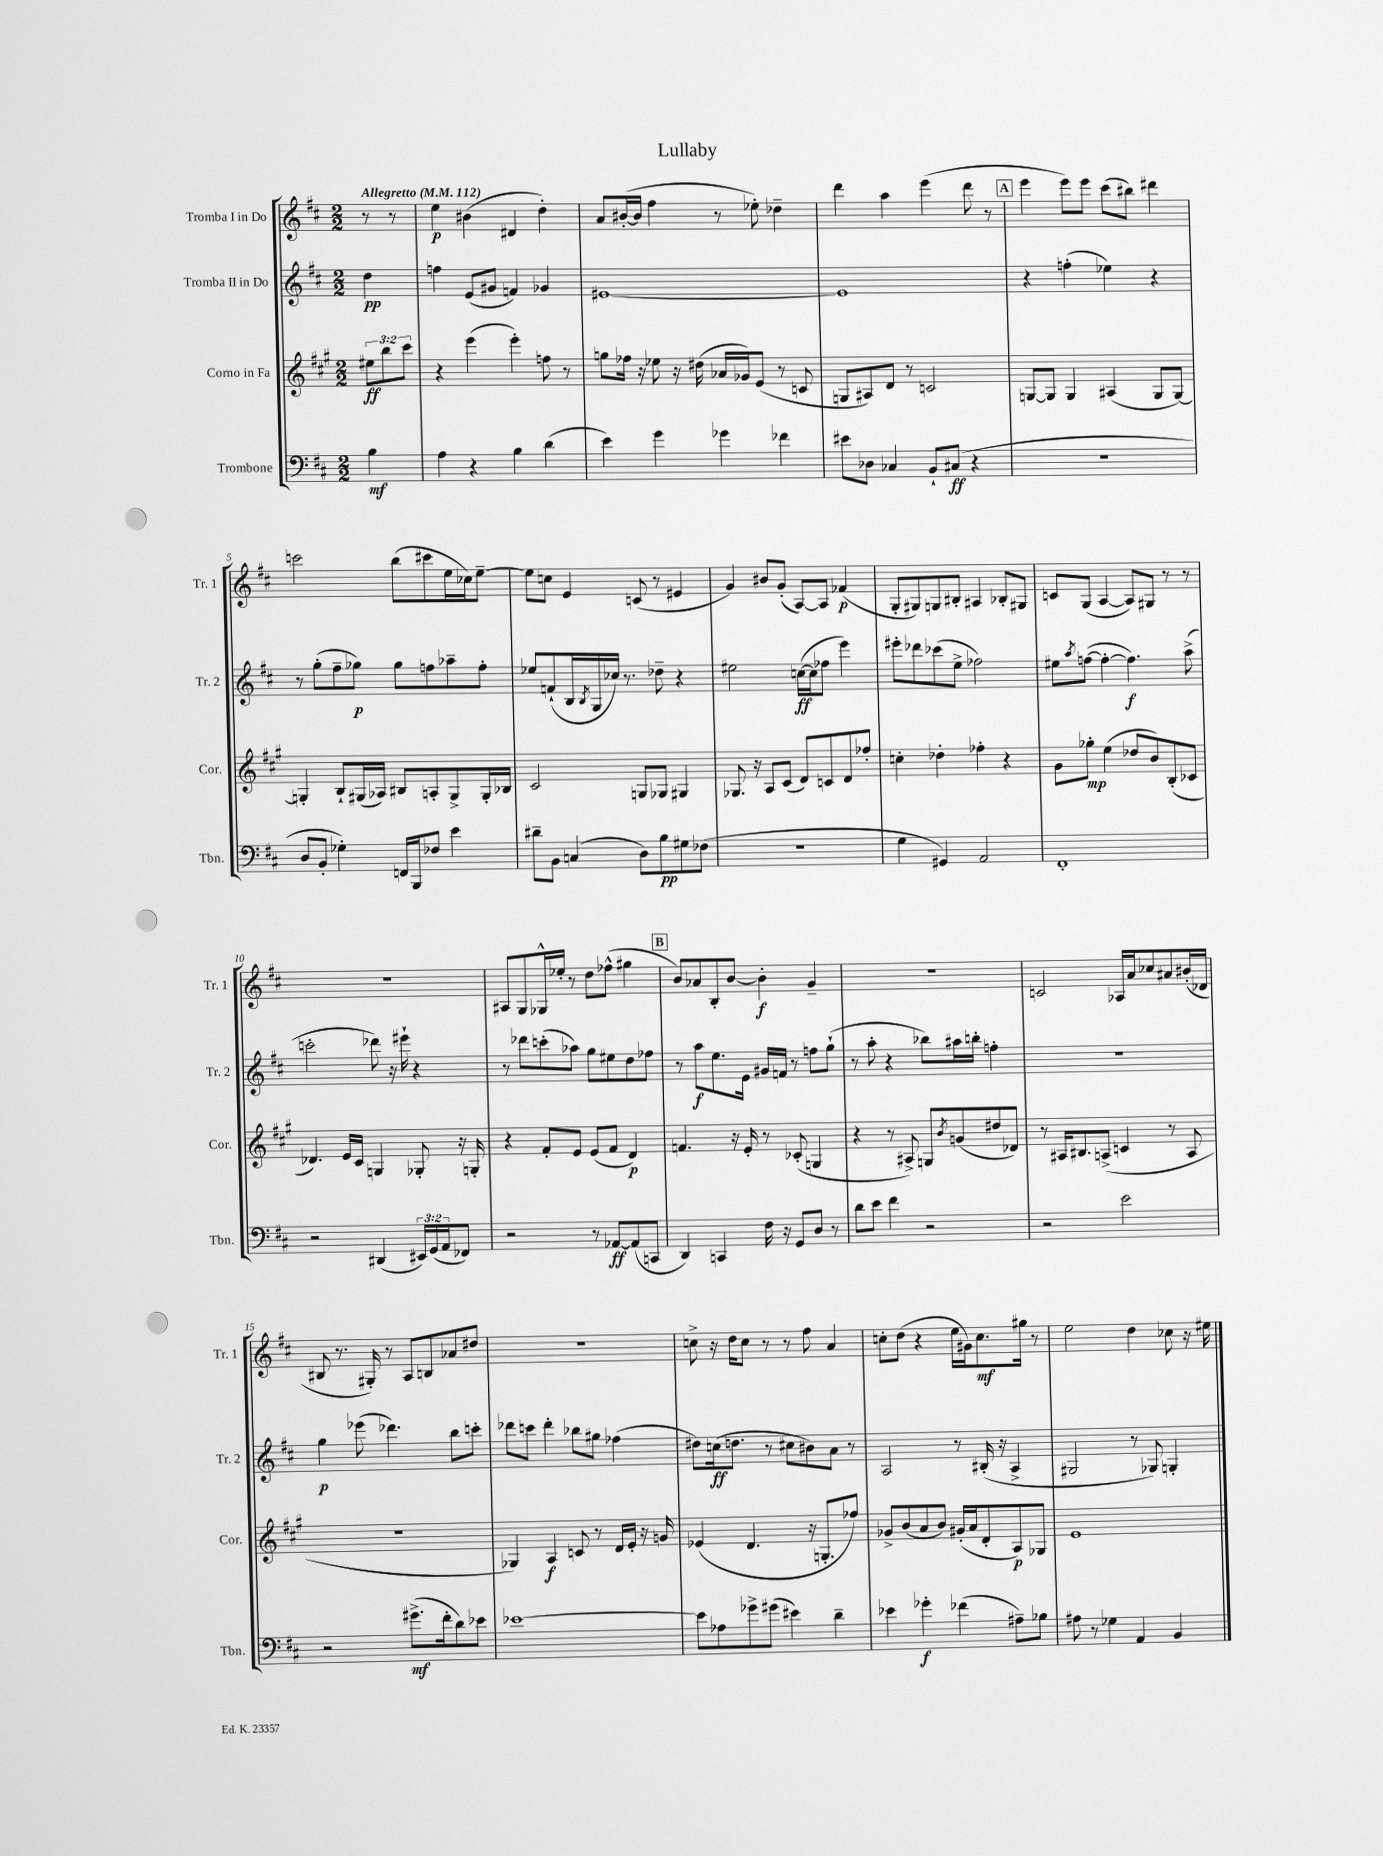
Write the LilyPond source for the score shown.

\header { title = "Lullaby" }
<<
\new StaffGroup <<
\new Staff = "s0" \with { instrumentName = "Tromba I in Do" shortInstrumentName = "Tr. 1" } {
    \clef treble \key d \major \numericTimeSignature \time 2/2 \partial 4 \tempo "Allegretto" 4 = 112
    r8 r8 |
    e''4\p bis'4( dis'4 d''4-.) |
    a'8 bis'16~-.( bis'16 fis''4 r8 ees''8-.) des''4-- |
    d'''4 a''4 e'''4( d'''8 r8 |
    \mark \markup { \box "A" } e'''4 e'''8) e'''8 cis'''8( bis''8) dis'''4 |
    c'''2 b''8( cis'''8 e''16 ces''16) e''8~-- |
    e''8 c''8 e'4 c'8( r8 eis'4 |
    g'4) bis'8 g'8-.( a8~) a8 fes'4\p( |
    g8-. gis8) g8 bis8-. ais4 bes8-. gis8 |
    c'8 g8( a4~ a8) gis8 r8 r8 |
    r1 |
    ais8 g8 ges16-^ ees''16-. r8 d''8 fes''8-^( gis''4 |
    \mark \markup { \box "B" } b'8) aes'8 b8-. b'8~ b'4-.\f g'4-- |
    R1 |
    c'2 aes16 a'16 ces''8 ais'8 bis'16-.( des'16 |
    bis8 r8. gis16-.) r8 a8 b8 aes'8 dis''8 |
    R1 |
    c''8-> r16 d''16 c''8 r8 r8 fis''8 a'4 |
    c''8-. d''8( r4 e''16 gis'16) c''8.\mf gis''16 r8 |
    e''2 d''4 ces''8 r16 eis''16 \bar "|." |
}
\new Staff = "s1" \with { instrumentName = "Tromba II in Do" shortInstrumentName = "Tr. 2" } {
    \clef treble \key d \major \numericTimeSignature \time 2/2 \partial 4
    d''4\pp |
    f''4 e'8( gis'8 f'4) ges'4 |
    eis'1~ |
    eis'1 |
    \mark \markup { \box "A" } r4 f''4-.( ees''4) r4 |
    r8 g''8-.( fis''8-- ges''8\p) ges''8 f''8 aes''8-- f''8-. |
    ees''8 f'8-!( b16 \acciaccatura { b8 } g16 ces''16) r8. des''8-- r4 |
    eis''2 c''16~\ff( c''16 fes''8 e'''4) |
    eis'''8-. des'''8 ces'''8( e''8-> fes''2) |
    eis''8 \acciaccatura { a''8 } f''8~( f''4~-. f''4.\f) a''8->( |
    c'''2-. des'''8) r16 eis'''16-! r4 |
    r8 des'''8 c'''8-.( aes''8) g''8 eis''8 d''8 fes''8 |
    \mark \markup { \box "B" } r8 a''8\f e''8. e'16 gis'16 f'16 r8 f''8 g''8-!( |
    r8 a''8-. r4 bes''8) ais''16 b''16-. f''4-. |
    r1 |
    g''4\p ees'''8( des'''4.) b''8 c'''8-. |
    des'''8 c'''8 des'''4-. bes''8 gis''8 fes''4( |
    dis''8) c''16\ff( d''8. r8 cis''8 bis'8) a'8 r8 |
    a2 r8 bis16-.( r16 a4-> |
    gis2 r8 ges8) g4-. \bar "|." |
}
\new Staff = "s2" \with { instrumentName = "Corno in Fa" shortInstrumentName = "Cor." } {
    \clef treble \key a \major \numericTimeSignature \time 2/2 \override Staff.TupletNumber.text = #tuplet-number::calc-fraction-text \partial 4
    \tuplet 3/2 { eis''8\ff b''8 cis'''8 } |
    r4 e'''4( e'''4-.) f''8 r8 |
    g''8 fes''16 r16 ees''8 r16 dis''16( aes'16 ges'16) e'8( r8 c'8 |
    g8 ais8) d'8 r8 c'2 |
    \mark \markup { \box "A" } g8~ g8 g4 ais4( g8 g8~) |
    g4-. b8-! gis16( aes16) bis8 a8-. gis8-> gis16-. bes16 |
    cis'2 g8 ges8 gis4 |
    ges8. r16 a8 cis'8( d'8) c'8 d'8 fes''8-. |
    c''4-. des''4-. fes''4-. r4 |
    gis'8 ges''8-.\mp e''4( des''8 b'8) b8-.( ces'8 |
    des'4.) e'16 cis'16 g4 ges8-. r16 g16-. |
    r4 fis'8-. e'8 e'8( fis'8 d'4\p) |
    \mark \markup { \box "B" } f'4. r16 e'16-. r8 ces'8-.( g4 |
    r4 r8 ais8->) g8 \acciaccatura { b'8 } g'8( dis''8 des'8) |
    r8 ais16 bis8. a8->( c'4 r8 a8 |
    R1 |
    ges4) a4\f c'8 r8 d'16 e'16-. r16 g'16 |
    ees'4( d'4. r16 g8.-. fes''8) |
    ges'8-> b'8( a'8 b'8) gis'16-.( a'16 d'8-. a8\p) ges8 |
    e'1 \bar "|." |
}
\new Staff = "s3" \with { instrumentName = "Trombone" shortInstrumentName = "Tbn." } {
    \clef bass \key d \major \numericTimeSignature \time 2/2 \override Staff.TupletNumber.text = #tuplet-number::calc-fraction-text \partial 4
    b4\mf |
    a4 r4 b4 d'4( |
    e'4) g'4 ges'4 fes'4 |
    eis'8 des8 ces4 b,8-! cis8\ff( r4 |
    \mark \markup { \box "A" } R1 |
    d8 b,8-. ges4-.) f,16 b,,16 fes8 e'4 |
    dis'8-- b,8 c4( d8) b8\pp gis8 fes8( |
    r1 |
    g4 gis,4) a,2 |
    fis,1-. |
    r2 dis,4( \tuplet 3/2 { eis,16) g,16( a,16 } fes,8) |
    r2 r8 aes,8~\ff aes,8( c,8 |
    \mark \markup { \box "B" } d,4) c,4 fis16 r16 g,8 d8 r8 |
    d'8 e'8 fis'4 r2 |
    r2 e'2 |
    r2 gis'8.->\mf( fis'16-. d'8) ees'8 |
    ees'1~ |
    ees'8 aes8 ges'8-> gis'8( eis'4) d'4-- |
    ees'4 ges'4-.\f fes'4( ais8--) bes8 |
    ais8 r8 ges4 a,4 b,4 \bar "|." |
}
>>
>>
